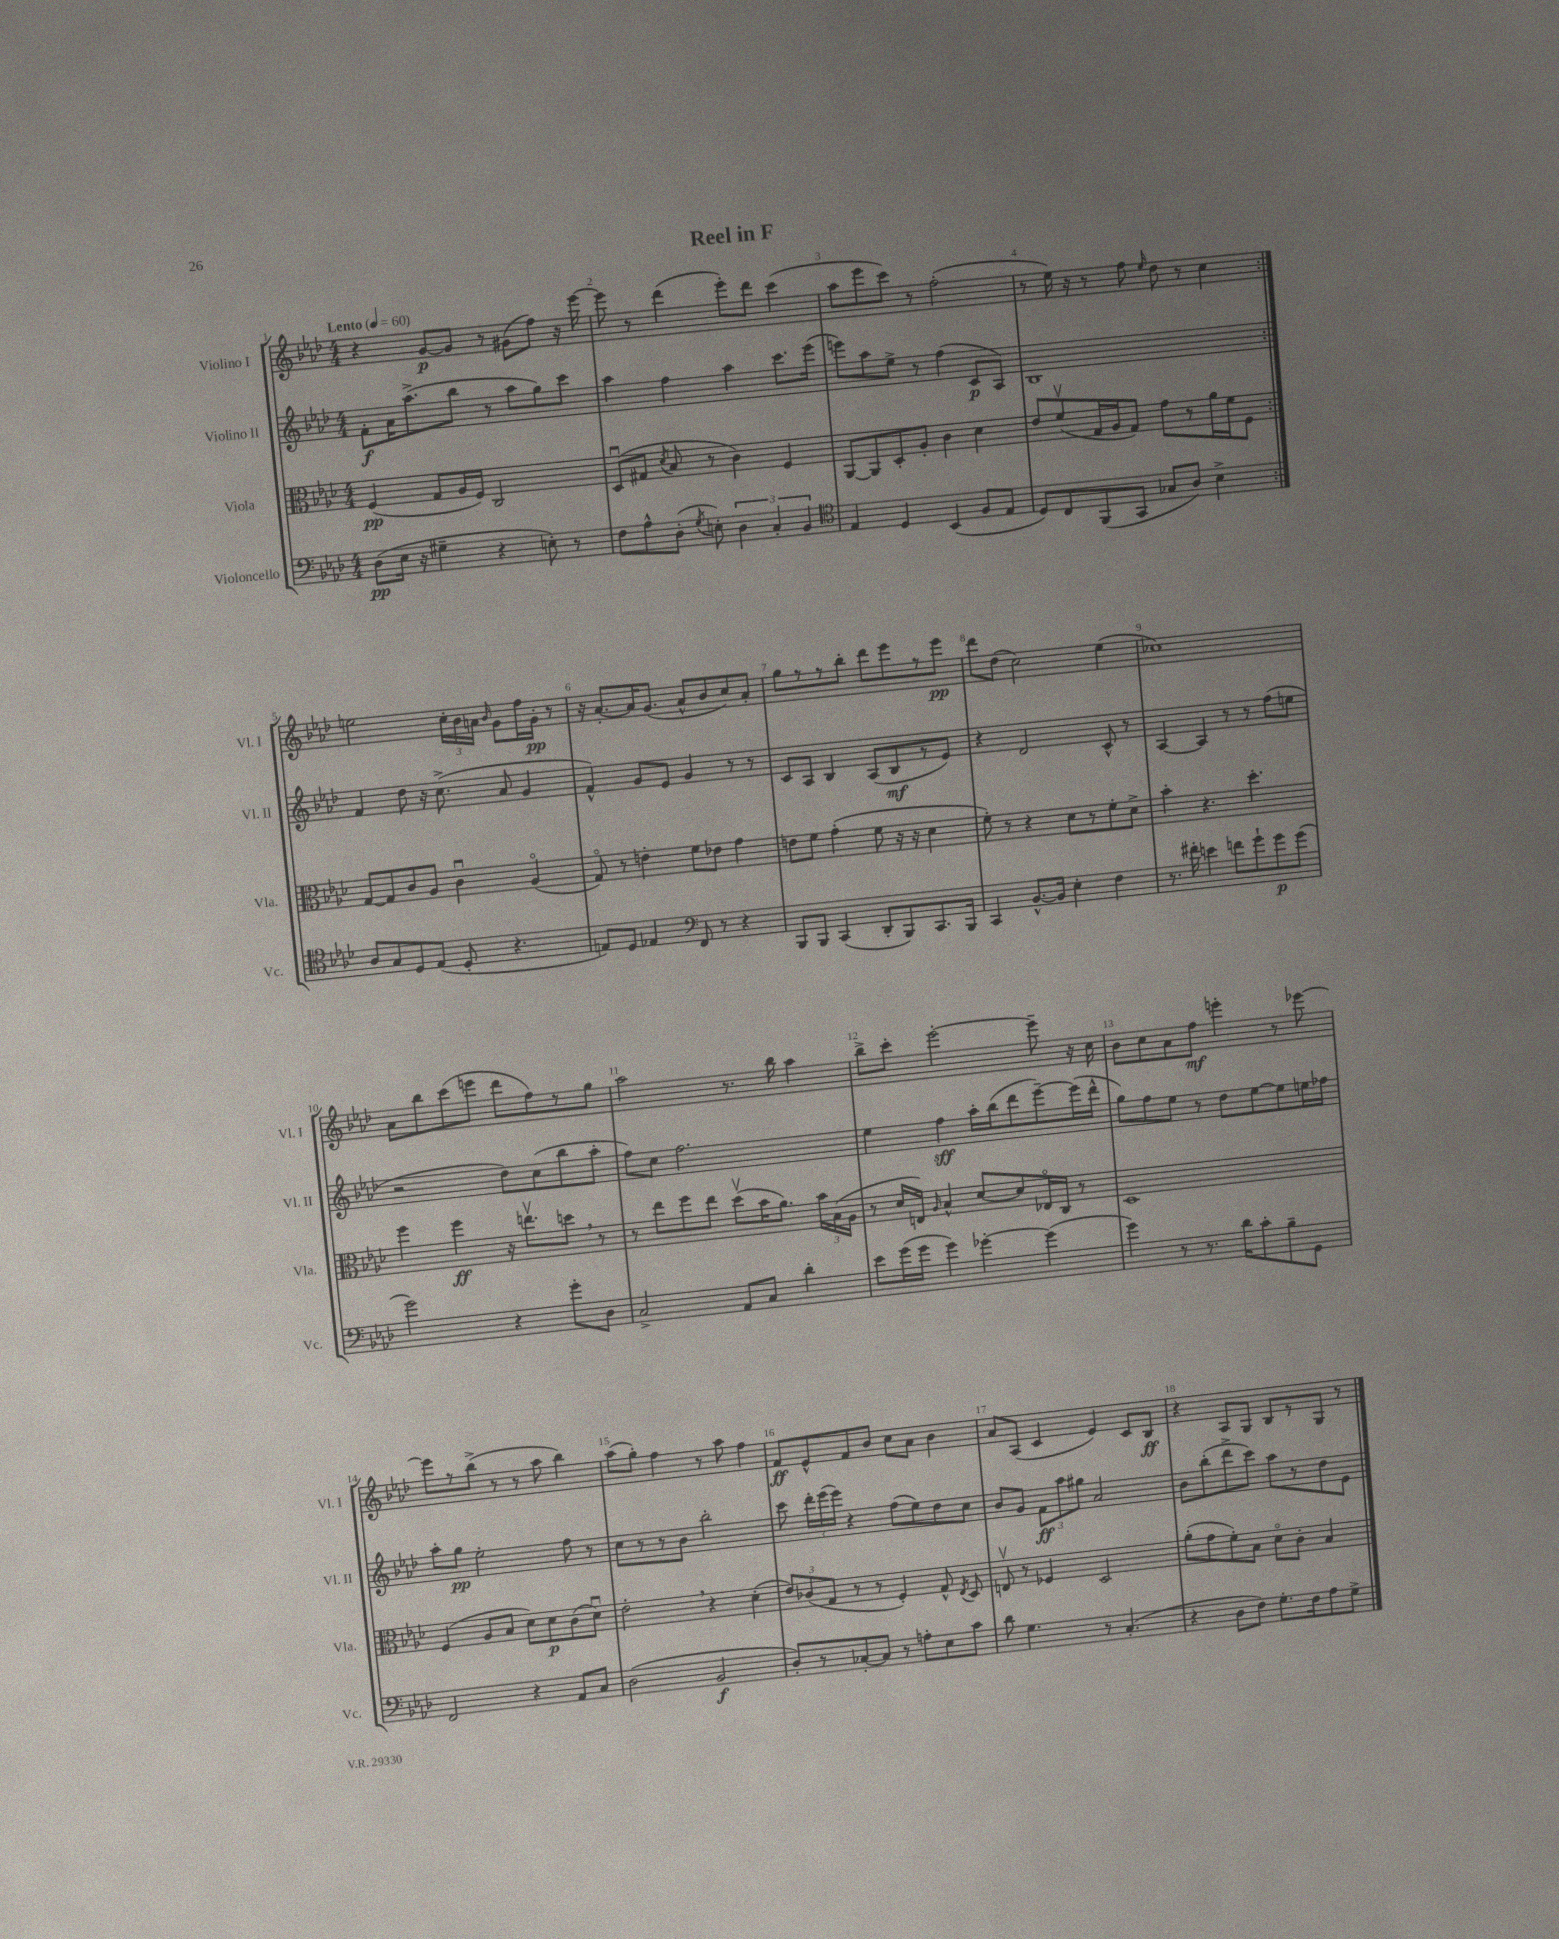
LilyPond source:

\header { title = "Reel in F" }
<<
\new StaffGroup <<
\new Staff = "s0" \with { instrumentName = "Violino I" shortInstrumentName = "Vl. I" } {
    \clef treble \key aes \major \numericTimeSignature \time 4/4 \tempo "Lento" 4 = 60
    \autoBeamOff \repeat volta 2 { r4 g'8[~\p g'8] r8 gis'8[( f''8]) r16 ees'''16~ |
    ees'''8 r8 des'''4( ees'''8[-.) des'''8] c'''4( |
    aes''8[ ees'''8 c'''8]) r8 f''2-.( |
    r8 ees''16) r16 r8 f''8 \grace { ees''16 } des''8 r8 c''4 | }
    e''2 \tuplet 3/2 { c''16[-. bes'16 a'16] } \grace { bes'16 } g'8[ f''16 g'16]-.\pp r8 |
    r16 aes'8.[~-. aes'16 g'8.]( aes'8[-^ bes'8 c''8) aes'8]-. |
    g''8[ r8 r8 bes''8]-. des'''8[ ees'''8 r8 ees'''8]\pp |
    des'''8[ des''8]( c''2) ees''4( |
    ces''1) |
    aes'8[ bes''8 c'''8( e'''8] des'''8[ f''8) r8 g''8] |
    aes''2 r8. bes''16 aes''4 |
    bes''8[-> c'''8]-. ees'''2~-. ees'''8-- r16 c''16 |
    bes'8[ c''8 aes'8 f''8]\mf e'''4-. r8 ees'''8~ |
    ees'''8[ r8 bes''8]->( r8 r8 aes''8 bes''4) |
    aes''8[( g''8]-.) f''4 r8 aes''8 f''4 |
    f'8[\ff ees'8-^ f'8 bes'8] c''8[ aes'8] bes'4 |
    aes'8[ aes8]( c'4 ees'4) c'8[ bes8]\ff |
    r4 aes8[ g8] bes8[ r8 g8] r8 \bar "|." |
}
\new Staff = "s1" \with { instrumentName = "Violino II" shortInstrumentName = "Vl. II" } {
    \clef treble \key aes \major \numericTimeSignature \time 4/4
    \autoBeamOff \repeat volta 2 { f'8[-.\f aes'16 aes''8.->( bes''8] r8 aes''8[ g''8) c'''8] |
    aes''4 f''4 aes''4 c'''8.[ ees'''16]( |
    e'''8[) aes''8 ees''8]-> r8 f''4( c'8[\p aes8]) |
    bes1 | }
    f'4 des''8 r16 c''8.->( aes'8 g'4 |
    f'4-^) g'8[ ees'8] g'4 r8 r8 |
    c'8[ aes8] bes4 aes8[( bes8\mf r8 ees'8]) |
    r4 des'2 c'8-^ r8 |
    aes4~ aes4 r8 r8 f''8[( e''8] |
    r2 des''8[) c''8( bes''8 aes''8]-. |
    f''8[) c''8] f''2. |
    ees''4 f''4\sff aes''16[-. bes''16( des'''8 ees'''8~--) ees'''16( des'''16]-^ |
    g''8[) f''8 ees''8] r8 des''8[ ees''8~ ees''8 e''16 fes''16] |
    aes''8[-. g''8]\pp ees''2-. f''8 r8 |
    c''8[ r8 r8 bes'8] bes''2-. |
    c'''8 \tuplet 3/2 { des'''16[-. ees'''16( ees'''16]) } r4 f''8[( ees''8) des''8 c''8] |
    bes'8[ g'8] \tuplet 3/2 { f'8[\ff aes''8 gis''8] } aes'2 |
    bes'8[ bes''8-.( des'''8-> c'''8]) aes''8[ r8 des''8 ees'8] \bar "|." |
}
\new Staff = "s2" \with { instrumentName = "Viola" shortInstrumentName = "Vla." } {
    \clef alto \key aes \major \numericTimeSignature \time 4/4
    \autoBeamOff \repeat volta 2 { f4\pp( g8[ aes16 f16]) c2 |
    des8[\downbow( gis8] \acciaccatura { des'8 } bes8 r8 c'4) f4 |
    aes,8[~ aes,8 des8-. aes8]-. c'4 des'4 |
    ees'8[ f'8\upbow( g16 aes16 g8]) g'8[ r8 aes'16 f'16 f8] | }
    g8[~ g8 c'8 aes8] c'4\downbow aes4\flageolet( |
    g8\flageolet) r8 e'4-. f'8[ ees'8] g'4 |
    e'8[ f'8] g'4-.( f'8 r16 r16 des'4 |
    f'8-.) r8 r4 des'8[ r8 f'8-. des'8]-> |
    bes'4-. r4. des''4.-. |
    f''4 f''4\ff r16 e''8.[\upbow d''8] \breathe r8 |
    r8 ees''8[ f''8 ees''8] des''8[\upbow( bes'16 aes'8.]) \tuplet 3/2 { bes'16[ bes16( aes16] } |
    r8 des'16[ e16]) \grace { aes16 } bes4-^ des'8[~ des'8 ees16\flageolet c16] r8 |
    des1 |
    f4( aes8[ bes8] des'8[) des'8\p c'8( des'8]\downbow) |
    ees'2-. \breathe r4 des'4-.( |
    \tuplet 3/2 { ees'8[) ces'8( g8] } r8 r8 f4-.) g8-^ \acciaccatura { ees8 } des8 |
    e8\upbow r8 fes4 des2 |
    aes'8[-.( g'8 f'8-.) bes8] des'8[\flageolet c'8]-. bes4 \bar "|." |
}
\new Staff = "s3" \with { instrumentName = "Violoncello" shortInstrumentName = "Vc." } {
    \clef bass \key aes \major \numericTimeSignature \time 4/4
    \autoBeamOff \repeat volta 2 { des8[\pp( ees16] r16 gis4-- r4 e8-.) r8 |
    f8[ aes8-^ des8]-.( \acciaccatura { g8 } e8-.) \tuplet 3/2 { des4 c4-. bes,4 } |
    \clef tenor ees4 des4 bes,4( f8[ ees8] |
    des8[) c8 f,8( g,8] ges8[ aes8]) bes4-> | }
    aes8[ g8 des8 ees8]( des8-. r4. |
    e8[) des8] ees4 \clef bass f,8 r8 r4 |
    bes,,8[ bes,,8] c,4( des,8[-. bes,,8) c,8. bes,,16] |
    c,4 bes,8.[~-^ bes,16] ees4-. f4 |
    r8. fis'16-. e'4 f'8[ g'8-! g'8\p g'8]( |
    g'2) r4 g'8[-. des8] |
    c2-> aes,8[ c8] des'4-. |
    ees'8[ g'16( g'16] g'4) ges'4~-. ges'4( |
    g'4) r8 r8. des'16[ c'8-. bes8-- g,8] |
    f,2 r4 aes,8[ c8] |
    des2( bes,2\f |
    des8[-.) r8 ces8~-. ces8] r8 a8[-. ees8 c'8] |
    des'8 g4. r8 c4.-.( |
    r4 des8[ f8]) g8.[-. f16 aes8 g8]-> \bar "|." |
}
>>
>>
\layout { \context { \Score \override BarNumber.break-visibility = ##(#f #t #t) barNumberVisibility = #all-bar-numbers-visible } }
